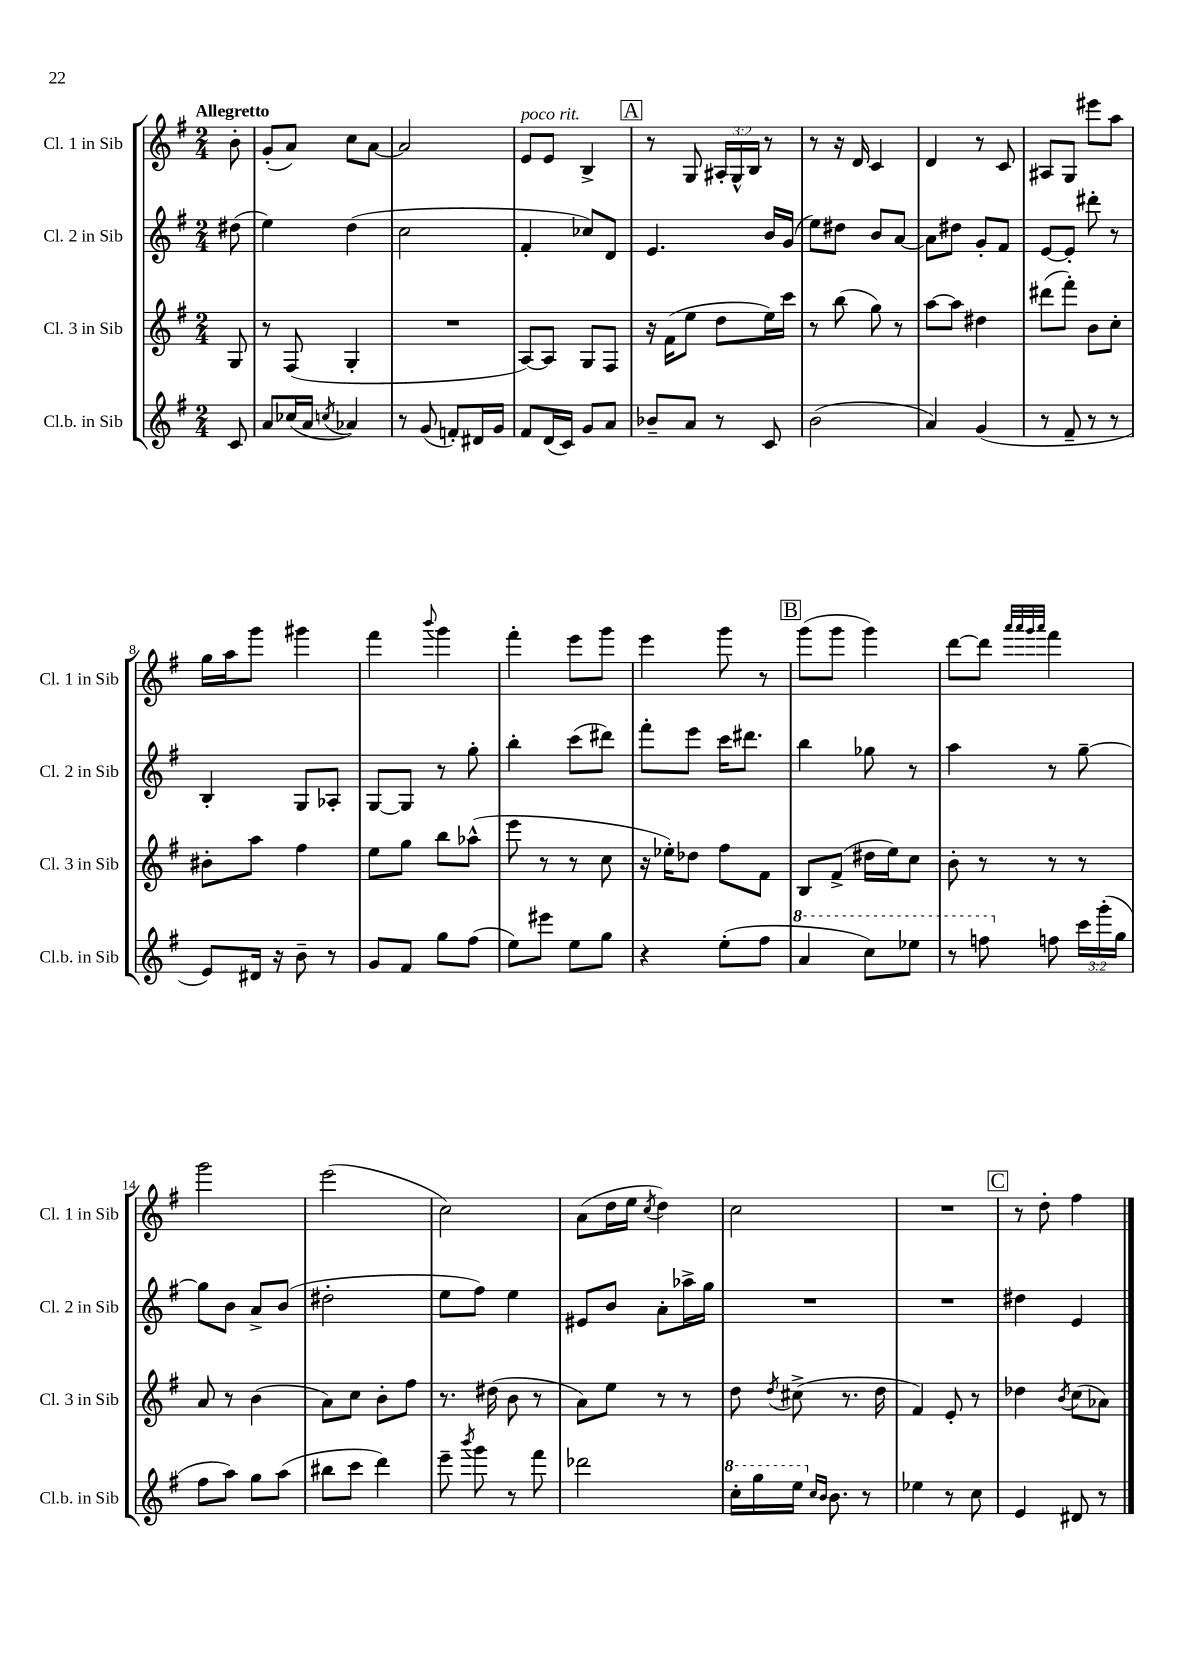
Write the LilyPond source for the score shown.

<<
\new StaffGroup <<
\new Staff = "s0" \with { instrumentName = "Cl. 1 in Sib" shortInstrumentName = "Cl. 1 in Sib" } {
    \clef treble \key g \major \numericTimeSignature \time 2/4 \override Staff.TupletNumber.text = #tuplet-number::calc-fraction-text \partial 8 \tempo "Allegretto"
    \autoBeamOff b'8-. |
    g'8[-.( a'8]) c''8[ a'8]~ |
    a'2 |
    e'8[^\markup { \italic "poco rit." } e'8] b4-> |
    \mark \markup { \box "A" } r8 g8 \tuplet 3/2 { ais16[-. g16-^ b16] } r8 |
    r8 r16 d'16 c'4 |
    d'4 r8 c'8 |
    ais8[ g8] eis'''8[ a''8] |
    g''16[ a''16 g'''8] gis'''4 |
    fis'''4 \appoggiatura { b'''8 } g'''4 |
    fis'''4-. e'''8[ g'''8] |
    e'''4 g'''8 r8 |
    \mark \markup { \box "B" } g'''8[( g'''8] g'''4) |
    d'''8[~ d'''8] \grace { a'''32[ a'''32 g'''32 a'''32] } fis'''4 |
    g'''2 |
    e'''2( |
    c''2) |
    a'8[( d''16 e''16] \acciaccatura { c''8 } d''4) |
    c''2 |
    R2 |
    \mark \markup { \box "C" } r8 d''8-. fis''4 \bar "|." |
}
\new Staff = "s1" \with { instrumentName = "Cl. 2 in Sib" shortInstrumentName = "Cl. 2 in Sib" } {
    \clef treble \key g \major \numericTimeSignature \time 2/4 \partial 8
    \autoBeamOff dis''8( |
    e''4) d''4( |
    c''2 |
    fis'4-. ces''8[) d'8] |
    \mark \markup { \box "A" } e'4. b'16[ g'16]( |
    e''8[) dis''8] b'8[ a'8]~ |
    a'8[ dis''8] g'8[-. fis'8] |
    e'8[~ e'8]-. dis'''8-. r8 |
    b4-. g8[ aes8]-. |
    g8[~ g8] r8 g''8-. |
    b''4-. c'''8[( dis'''8]) |
    fis'''8[-. e'''8] c'''16[ dis'''8.] |
    \mark \markup { \box "B" } b''4 ges''8 r8 |
    a''4 r8 g''8~-- |
    g''8[ b'8] a'8[-> b'8]( |
    dis''2-. |
    e''8[ fis''8]) e''4 |
    eis'8[ b'8] a'8[-. aes''16-> g''16] |
    R2 |
    R2 |
    \mark \markup { \box "C" } dis''4 e'4 \bar "|." |
}
\new Staff = "s2" \with { instrumentName = "Cl. 3 in Sib" shortInstrumentName = "Cl. 3 in Sib" } {
    \clef treble \key g \major \numericTimeSignature \time 2/4 \partial 8
    \autoBeamOff g8 |
    r8 fis8( g4-. |
    R2 |
    a8[~) a8] g8[ fis8] |
    \mark \markup { \box "A" } r16 fis'16[( e''8] d''8[ e''16) c'''16] |
    r8 b''8( g''8) r8 |
    a''8[~ a''8] dis''4 |
    dis'''8[( fis'''8]-.) b'8[ c''8]-. |
    bis'8[-. a''8] fis''4 |
    e''8[ g''8] b''8[ aes''8]-^( |
    e'''8 r8 r8 c''8 |
    r16 ees''16[-.) des''8] fis''8[ fis'8] |
    \mark \markup { \box "B" } b8[ fis'8]->( dis''16[ e''16) c''8] |
    b'8-. r8 r8 r8 |
    a'8 r8 b'4( |
    a'8[) c''8] b'8[-. fis''8] |
    r8. dis''16( b'8 r8 |
    a'8[) e''8] r8 r8 |
    d''8 \acciaccatura { d''8 } cis''8->( r8. d''16 |
    fis'4) e'8-. r8 |
    \mark \markup { \box "C" } des''4 \acciaccatura { b'8 } c''8[( aes'8]) \bar "|." |
}
\new Staff = "s3" \with { instrumentName = "Cl.b. in Sib" shortInstrumentName = "Cl.b. in Sib" } {
    \clef treble \key g \major \numericTimeSignature \time 2/4 \override Staff.TupletNumber.text = #tuplet-number::calc-fraction-text \partial 8
    \autoBeamOff c'8 |
    a'8[ ces''16( a'16] \acciaccatura { c''8 } aes'4) |
    r8 g'8( f'8[-.) dis'16 g'16] |
    fis'8[ d'16( c'16]) g'8[ a'8] |
    \mark \markup { \box "A" } bes'8[-- a'8] r8 c'8 |
    b'2( |
    a'4) g'4( |
    r8 fis'8-- r8 r8 |
    e'8[) dis'16] r16 b'8-- r8 |
    g'8[ fis'8] g''8[ fis''8]( |
    e''8[) eis'''8] e''8[ g''8] |
    r4 e''8[-.( fis''8] |
    \mark \markup { \box "B" } \ottava #1 a''4 c'''8[) ees'''8] |
    r8 f'''8 \ottava #0 f''8 \tuplet 3/2 { c'''16[ g'''16-.( g''16] } |
    fis''8[ a''8]) g''8[ a''8]( |
    bis''8[ c'''8] d'''4) |
    e'''8-- \acciaccatura { b'''8 } g'''8 r8 fis'''8 |
    des'''2 |
    \ottava #1 c'''16[-. g'''16 e'''16] \ottava #0 \grace { c''16[ b'16] } b'8. r8 |
    ees''4 r8 c''8 |
    \mark \markup { \box "C" } e'4 dis'8 r8 \bar "|." |
}
>>
>>
